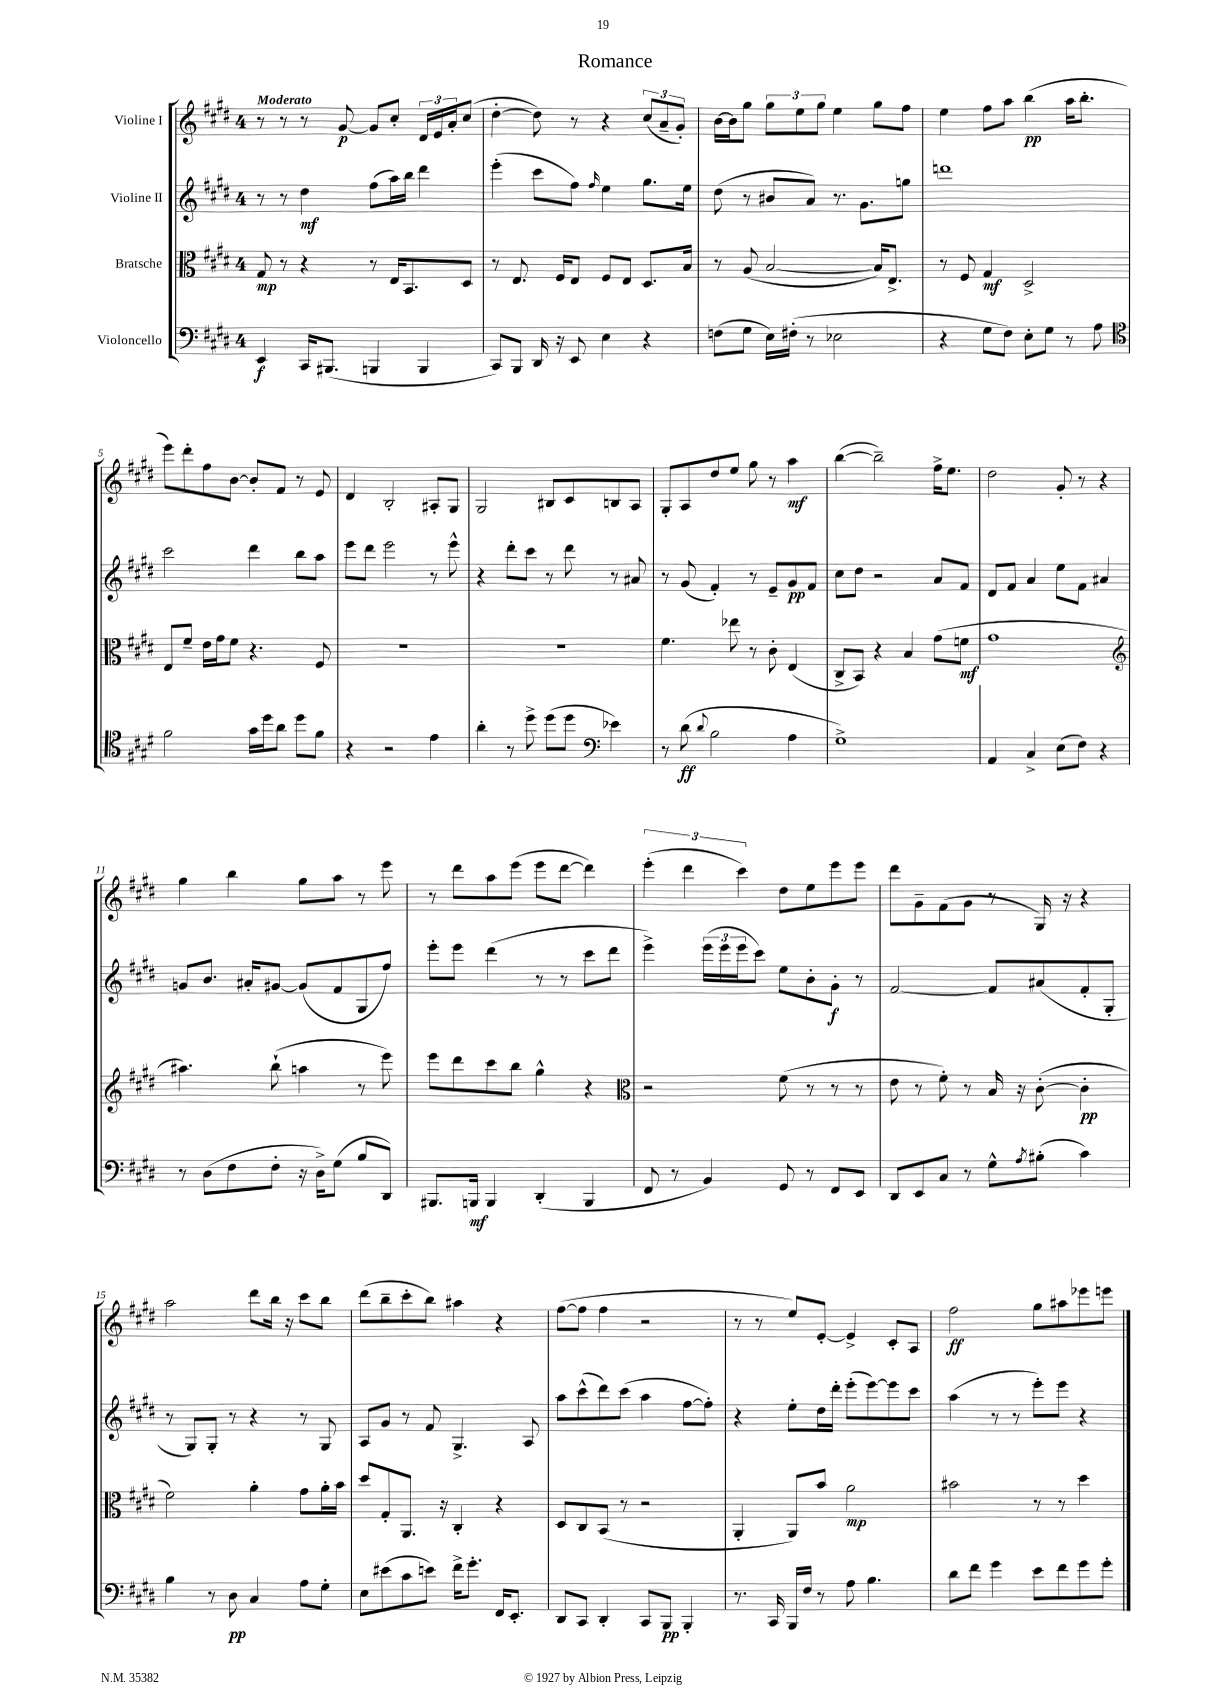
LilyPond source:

\header { title = "Romance" }
<<
\new StaffGroup <<
\new Staff = "s0" \with { instrumentName = "Violine I" } {
    \clef treble \key e \major \once \override Staff.TimeSignature.style = #'single-digit \time 4/4 \tempo "Moderato"
    r8 r8 r8 gis'8~\p gis'8 cis''8-. \tuplet 3/2 { dis'16 e'16 a'16-. } cis''8( |
    dis''4~-. dis''8) r8 r4 \tuplet 3/2 { cis''8( a'8-- gis'8-.) } |
    b'16~ b'16 gis''8 \tuplet 3/2 { gis''8 e''8 gis''8 } e''4 gis''8 fis''8 |
    e''4 fis''8 a''8 b''4\pp( a''16 b''8.-. |
    e'''8) dis'''8-. fis''8 b'8~ b'8-. fis'8 r8 e'8 |
    dis'4 b2-. ais8-. gis8 |
    gis2 bis8 cis'8 b8 a8 |
    gis8-. a8 dis''8 e''8 gis''8 r8 a''4\mf |
    b''4~( b''2--) fis''16-> e''8. |
    dis''2 gis'8-. r8 r4 |
    gis''4 b''4 gis''8 a''8 r8 e'''8 |
    r8 dis'''8 a''8 e'''8( e'''8 dis'''8~ dis'''4) |
    \tuplet 3/2 { e'''4-.( dis'''4 cis'''4) } dis''8 e''8 e'''8 e'''8 |
    dis'''8 gis'8-- fis'8( gis'8 r8 gis16) r16 r4 |
    a''2 dis'''8 b''16 r16 cis'''8 b''8 |
    dis'''8( b''8-- cis'''8-. b''8) ais''4 r4 |
    fis''8~( fis''8 fis''4 r2 |
    r8 r8 e''8) e'8~-. e'4-> cis'8-. a8 |
    fis''2\ff gis''8 ais''8 ees'''8 e'''8 \bar "|." |
}
\new Staff = "s1" \with { instrumentName = "Violine II" } {
    \clef treble \key e \major \once \override Staff.TimeSignature.style = #'single-digit \time 4/4
    r8 r8 dis''4\mf fis''8( a''16) b''16 dis'''4 |
    e'''4-.( cis'''8 fis''8) \grace { fis''16 } e''4 gis''8. e''16 |
    dis''8( r8 bis'8 a'8) r8. gis'8. g''8 |
    d'''1 |
    cis'''2 dis'''4 b''8 a''8 |
    e'''8 dis'''8 e'''2 r8 e'''8-^ |
    r4 dis'''8-. cis'''8 r8 dis'''8 r8 ais'8 |
    r8 gis'8( fis'4-.) r8 e'8-- gis'8\pp fis'8 |
    cis''8 dis''8 r2 a'8 fis'8 |
    dis'8 fis'8 a'4 e''8 fis'8 ais'4 |
    g'8 b'8. ais'16-. gis'8~ gis'8( fis'8 gis8 fis''8) |
    e'''8-. e'''8 dis'''4( r8 r8 cis'''8 dis'''8 |
    e'''4->) \tuplet 3/2 { e'''16( e'''16 e'''16 } cis'''8) e''8 b'8-. gis'8-.\f r8 |
    fis'2~ fis'8 ais'8( fis'8-. gis8-. |
    r8 gis8) gis8-. r8 r4 r8 gis8 |
    a8 gis'8 r8 fis'8 gis4.-> a8 |
    a''8 cis'''8-^( dis'''8) cis'''8( a''4 fis''8~ fis''8-.) |
    r4 e''8-. dis''16 dis'''16-. e'''8-.( e'''8~) e'''8 cis'''8 |
    a''4( r8 r8 e'''8-.) e'''8 r4 \bar "|." |
}
\new Staff = "s2" \with { instrumentName = "Bratsche" } {
    \clef alto \key e \major \once \override Staff.TimeSignature.style = #'single-digit \time 4/4
    gis8\mp r8 r4 r8 e16 b,8. dis8 |
    r8 e8. fis16 e8 fis8 e8 dis8. b16 |
    r8 a8( b2~ b16) e8.-> |
    r8 fis8 gis4\mf dis2-> |
    e8 fis'8-- e'16 gis'16 fis'8 r4. fis8 |
    R1 |
    R1 |
    fis'4. ees''8 r8 cis'8-. e4( |
    cis8-> b,8) r4 b4 gis'8( f'8\mf |
    gis'1 |
    \clef treble ais''4.) b''8-!( a''4 r8 e'''8) |
    e'''8 dis'''8 cis'''8 b''8 gis''4-^ r4 |
    \clef alto r2 fis'8( r8 r8 r8 |
    e'8 r8 fis'8-.) r8 b16 r16 cis'8~-.( cis'4-.\pp |
    fis'2) a'4-. gis'8 a'16-. b'16 |
    dis''8 gis8-. a,8. r16 cis4-. r4 |
    dis8 cis8 b,8( r8 r2 |
    a,4-. a,8) b'8 a'2\mp |
    bis'2 r8 r8 dis''4 \bar "|." |
}
\new Staff = "s3" \with { instrumentName = "Violoncello" } {
    \clef bass \key e \major \once \override Staff.TimeSignature.style = #'single-digit \time 4/4
    e,4\f cis,16 bis,,8.( b,,4 b,,4 |
    cis,8) b,,8 dis,16 r16 e,8 e4 r4 |
    f8( gis8 e16) fis16-.( r8 ees2 |
    r4 gis8 fis8) e8-. gis8 r8 a8 |
    \clef tenor fis'2 gis'16 dis''16 a'8 dis''8 fis'8 |
    r4 r2 e'4 |
    a'4-. r8 dis''8-> dis''8( dis''8 \clef bass ees'4) |
    r8 dis'8\ff( \appoggiatura { dis'8 } b2 a4 |
    gis1->) |
    a,4 cis4-> e8( fis8) r4 |
    r8 dis8( fis8 fis8-. r16 dis16->) gis8( b8 dis,8) |
    bis,,8. b,,16\mf b,,4 dis,4-.( b,,4 |
    fis,8 r8 b,4) gis,8 r8 fis,8 e,8 |
    dis,8 e,8 cis8 r8 gis8-^ \acciaccatura { a8 } bis8-.( cis'4) |
    b4 r8 dis8\pp cis4 a8 gis8-. |
    e8 eis'8( cis'8 e'8) fis'16-> gis'8.-. fis,16 e,8.-. |
    dis,8 cis,8 dis,4-. cis,8 b,,8\pp b,,4-. |
    r8. cis,16 b,,16 fis16 r8 a8 b4. |
    dis'8 fis'8 gis'4 e'8 fis'8 gis'8 gis'8-. \bar "|." |
}
>>
>>
